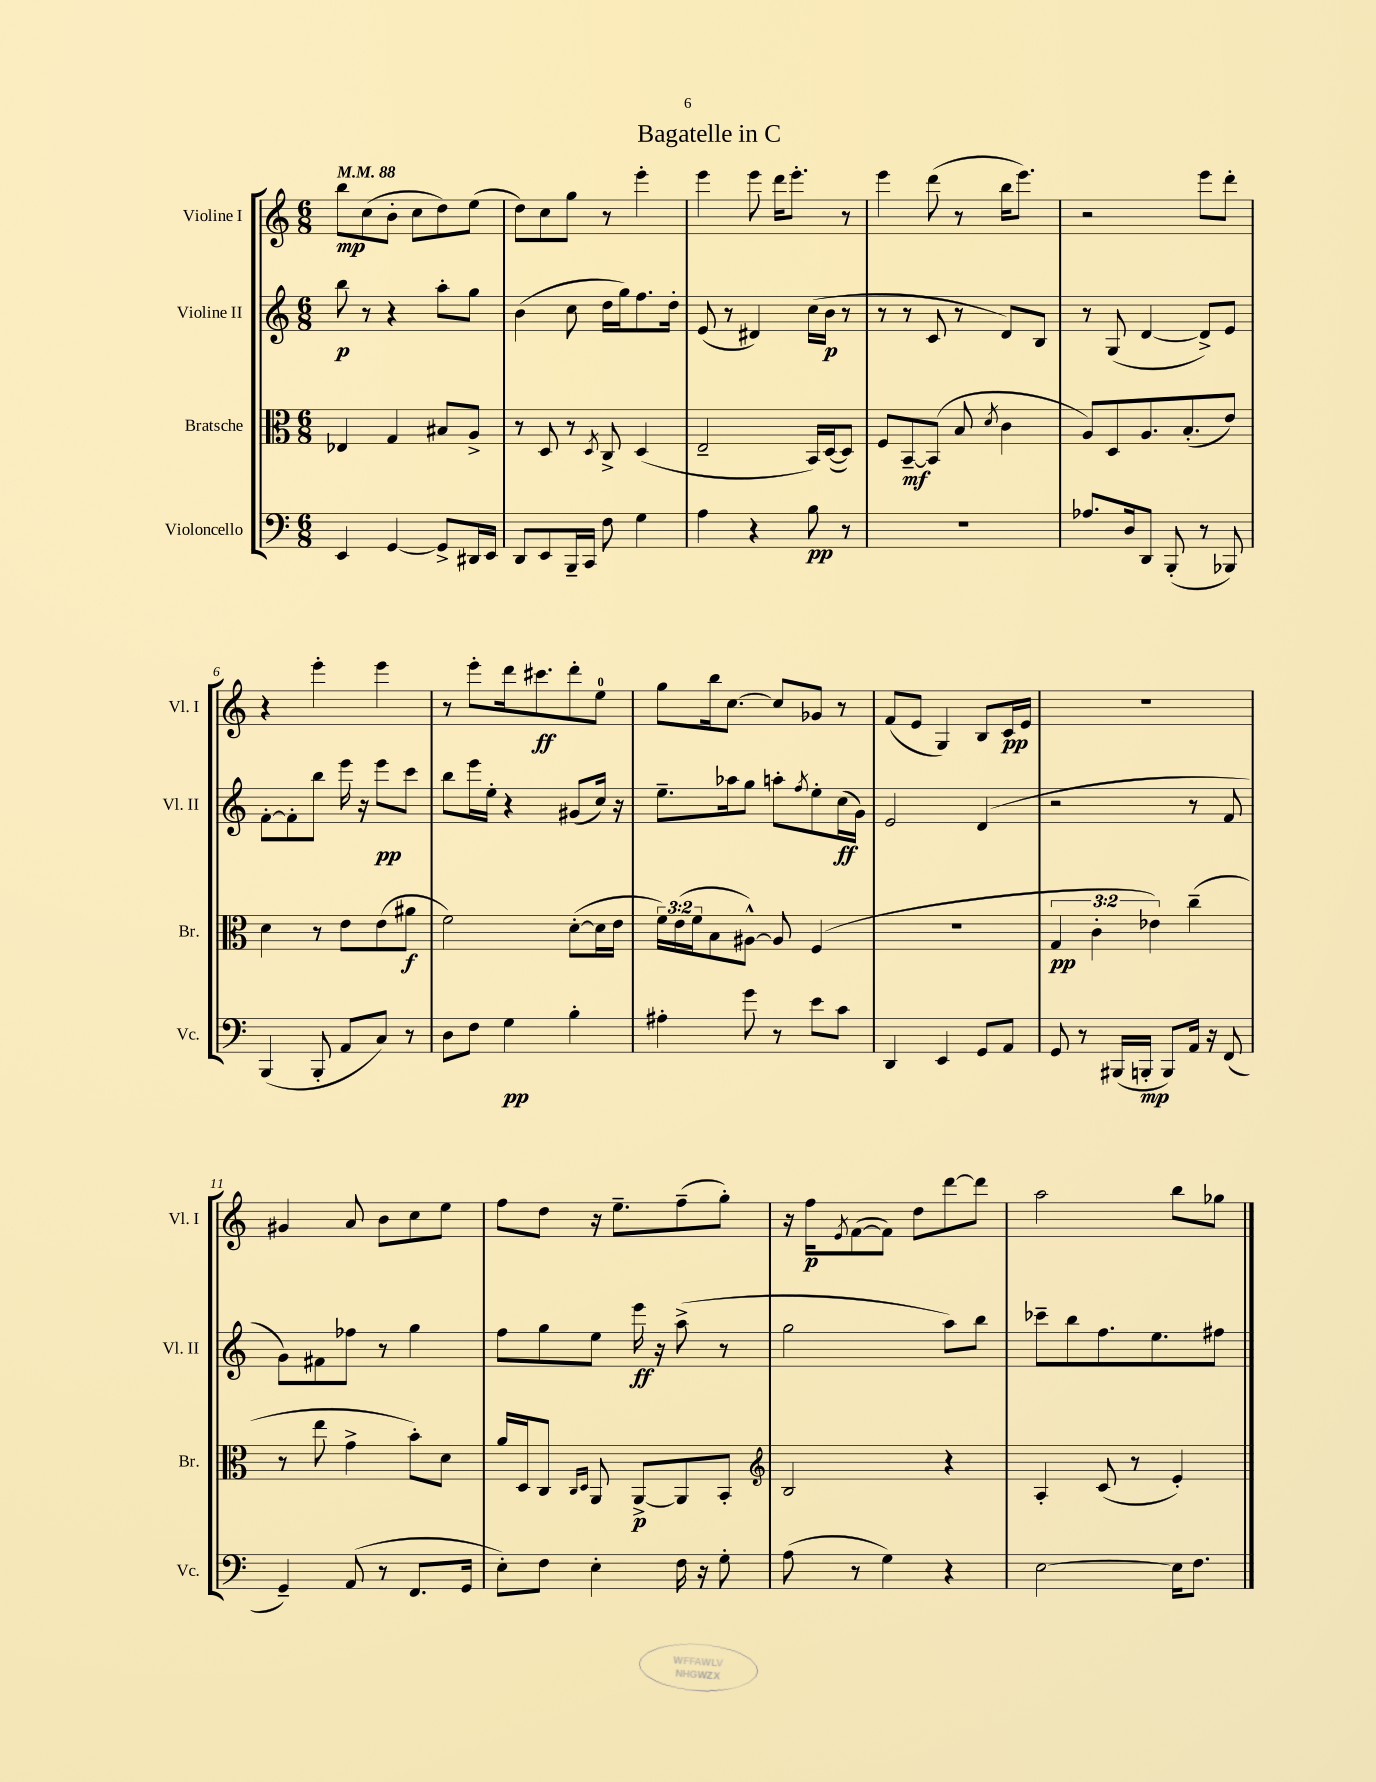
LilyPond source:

\header { title = "Bagatelle in C" }
<<
\new StaffGroup <<
\new Staff = "s0" \with { instrumentName = "Violine I" shortInstrumentName = "Vl. I" } {
    \clef treble \key c \major \numericTimeSignature \time 6/8 \tempo 4 = 88
    b''8\mp c''8( b'8-. c''8 d''8) e''8( |
    d''8) c''8 g''8 r8 e'''4-. |
    e'''4 e'''8 d'''16 e'''8.-. r8 |
    e'''4 d'''8( r8 b''16 e'''8.) |
    r2 e'''8 d'''8-. |
    r4 e'''4-. e'''4 |
    r8 e'''8-. d'''16 cis'''8.\ff d'''8-. e''8-0 |
    g''8 b''16 c''8.~ c''8 ges'8 r8 |
    f'8( e'8 g4) b8 c'16\pp e'16 |
    R2. |
    gis'4 a'8 b'8 c''8 e''8 |
    f''8 d''8 r16 e''8.-- f''8--( g''8-.) |
    r16 f''16\p \acciaccatura { e'8 } f'8~( f'8) d''8 d'''8~ d'''8 |
    a''2 b''8 ges''8 \bar "|." |
}
\new Staff = "s1" \with { instrumentName = "Violine II" shortInstrumentName = "Vl. II" } {
    \clef treble \key c \major \numericTimeSignature \time 6/8
    b''8\p r8 r4 a''8-. g''8 |
    b'4( c''8 d''16 g''16) f''8. d''16-. |
    e'8( r8 dis'4) c''16( b'16\p r8 |
    r8 r8 c'8 r8 d'8) b8 |
    r8 g8( d'4~ d'8->) e'8 |
    f'8~-. f'8-. b''8 e'''16 r16 e'''8\pp c'''8 |
    b''8 e'''16 e''16-. r4 gis'8( c''16) r16 |
    e''8.-- aes''16 g''8 a''8-. \acciaccatura { f''8 } e''8-. c''16\ff( g'16) |
    e'2 d'4( |
    r2 r8 f'8 |
    g'8) fis'8 fes''8 r8 g''4 |
    f''8 g''8 e''8 e'''16\ff r16 a''8->( r8 |
    g''2 a''8) b''8 |
    ces'''8-- b''8 f''8. e''8. fis''8 \bar "|." |
}
\new Staff = "s2" \with { instrumentName = "Bratsche" shortInstrumentName = "Br." } {
    \clef alto \key c \major \numericTimeSignature \time 6/8 \override Staff.TupletNumber.text = #tuplet-number::calc-fraction-text
    ees4 g4 bis8 a8-> |
    r8 d8 r8 \acciaccatura { d8 } c8-> d4( |
    e2-- b,16) d16~( d8) |
    f8 b,8~--\mf b,8( b8 \acciaccatura { d'8 } c'4 |
    a8) d8 a8. b8.-.( e'8) |
    d'4 r8 e'8 e'8( ais'8\f |
    f'2) d'8~-.( d'16 e'16 |
    \tuplet 3/2 { f'16) e'16( f'16 } b8 ais8~-^) ais8 f4( |
    R2. |
    \tuplet 3/2 { g4\pp c'4-. ees'4) } c''4--( |
    r8 e''8 g'4-> b'8-.) d'8 |
    a'16 d16 c8 \grace { c16 d16 } a,8 a,8~->\p a,8 b,8-. |
    \clef treble b2 r4 |
    a4-. c'8( r8 e'4-.) \bar "|." |
}
\new Staff = "s3" \with { instrumentName = "Violoncello" shortInstrumentName = "Vc." } {
    \clef bass \key c \major \numericTimeSignature \time 6/8
    e,4 g,4~ g,8-> dis,16 e,16 |
    d,8 e,8 b,,16-- c,16 f8 g4 |
    a4 r4 b8\pp r8 |
    R2. |
    aes8. d16 d,8 b,,8-.( r8 bes,,8) |
    b,,4( b,,8-. a,8 c8) r8 |
    d8 f8 g4\pp b4-. |
    ais4-. g'8 r8 e'8 c'8 |
    d,4 e,4 g,8 a,8 |
    g,8 r8 bis,,16( b,,16-.\mp b,,8) a,16 r16 f,8( |
    g,4--) a,8( r8 f,8. g,16 |
    e8-.) f8 e4-. f16 r16 g8-. |
    a8( r8 g4) r4 |
    e2~ e16 f8. \bar "|." |
}
>>
>>
